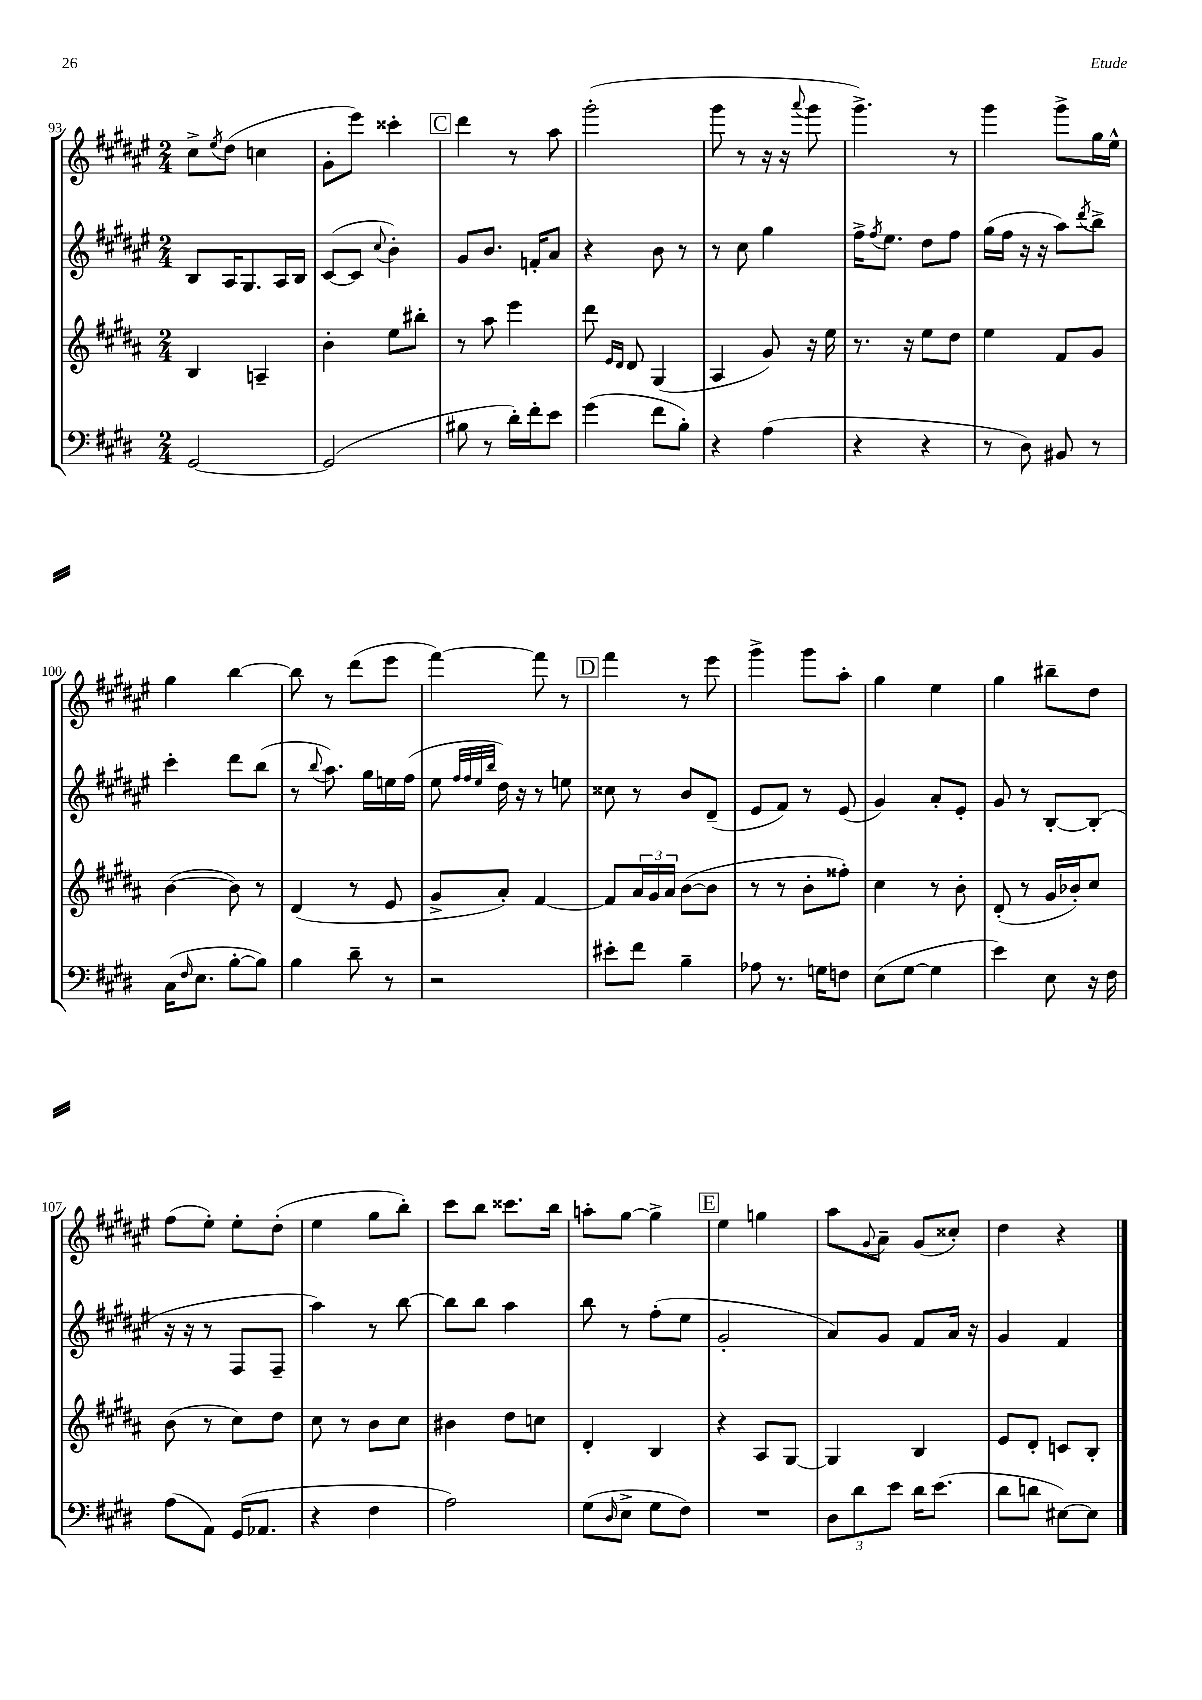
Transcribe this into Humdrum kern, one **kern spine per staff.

**kern	**kern	**kern	**kern
*part4	*part3	*part2	*part1
*staff4	*staff3	*staff2	*staff1
*clefF4	*clefG2	*clefG2	*clefG2
*k[f#c#g#d#]	*k[f#c#g#d#a#]	*k[f#c#g#d#a#e#]	*k[f#c#g#d#a#e#]
*M2/4	*M2/4	*M2/4	*M2/4
=93	=93	=93	=93
[2GG#/	4B/	8B/L	8cc#^\L
.	.	.	8qee#/
.	.	16A#/K	(8dd#\J
.	.	8.G#/	.
.	4An~/	.	4ccn\
.	.	16A#/L	.
.	.	16B/JJ	.
=94	=94	=94	=94
(2GG#/]	4b'\	([8c#/L	8g#'\L
.	.	8c#/J]	8eee#\J)
.	.	8qqcc#/	.
.	8ee\L	4b'\)	4ccc##X'\
.	8bb#X'\J	.	.
!!LO:REH:place=s1:t=C
=95	=95	=95	=95
8B#X\	8r	8g#/L	4ddd#\
8r	8aa#\	8.b/J	.
16d#'\LL)	4eee\	.	8r
16f#'\J	.	16fn'/KL	.
8e\J	.	8a#/J	8aa#\
=96	=96	=96	=96
(4g#\	8ddd#\	4r	(2ggg#'\
.	16qqe/LL	.	.
.	16qqd#/JJ	.	.
.	8d#/	.	.
8f#\L	(4G#/	8b\	.
8B'\J)	.	8r	.
=97	=97	=97	=97
4r	4A#/	8r	8ggg#\
.	.	8cc#\	8r
(4A\	8g#/)	4gg#\	16r
.	.	.	16r
.	.	.	8qqaaa#/
.	16r	.	8ggg#\
.	16ee\	.	.
=98	=98	=98	=98
4r	8.r	16ff#^\KL	4.ggg#^\)
.	.	8qff#/	.
.	.	8.ee#\J	.
.	16r	.	.
4r	8ee\L	8dd#\L	.
.	8dd#\J	8ff#\J	8r
=99	=99	=99	=99
8r	4ee\	(16gg#\LL	4ggg#\
.	.	16ff#\JJ	.
8D#\)	.	16r	.
.	.	16r	.
8BB#X/	8f#/L	8aa#\L)	8ggg#^\L
.	.	8qddd#/	.
8r	8g#/J	8bb^\J	16gg#\L
.	.	.	16ee#^^\JJ
!!LO:LB:g=z
=100	=100	=100	=100
(16C#\KL	([4b\	4ccc#'\	4gg#\
16qqF#/	.	.	.
8.E\J	.	.	.
[8B'\L	8b\])	8ddd#\L	[4bb\
8B\J])	8r	(8bb\J	.
=101	=101	=101	=101
4B\	(4d#/	8r	8bb\]
.	.	8qqbb/	.
.	.	8.aa#\)	8r
8d#~\	8r	.	(8ddd#\L
.	.	16gg#\LL	.
8r	8e/	16een\	8eee#\J
.	.	(16ff#\JJ	.
=102	=102	=102	=102
2r	8g#^/L	8ee#\	[4fff#\)
.	.	32qqff#/LLL	.
.	.	32qqff#/	.
.	.	32qqee#/	.
.	.	32qqbb/JJJ	.
.	8a#'/J)	16dd#\)	.
.	.	16r	.
.	[4f#/	8r	8fff#\]
.	.	8een\	8r
!!LO:REH:place=s1:t=D
=103	=103	=103	=103
8e#X'\L	8f#/L]	8cc##X\	4fff#\
8f#\J	24a#/L	8r	.
.	24g#/	.	.
.	24a#/JJ	.	.
4B~\	([8b\L	8b/L	8r
.	8b\J]	(8d#~/J	8eee#\
=104	=104	=104	=104
8A-X\	8r	8e#/L	4ggg#^\
8.r	8r	8f#/J)	.
.	8b'\L	8r	8ggg#\L
16Gn\KL	.	.	.
8Fn\J	8ff##X'\J)	(8e#/	8aa#'\J
=105	=105	=105	=105
(8E\L	4cc#\	4g#/)	4gg#\
[8G#\J	.	.	.
4G#\]	8r	8a#'/L	4ee#\
.	8b'\	8e#'/J	.
=106	=106	=106	=106
4e\)	(8d#'/	8g#/	4gg#\
.	8r	8r	.
8E\	16g#/LL	[8B'/L	8bb#X~\L
.	16b-X'/J)	.	.
16r	8cc#/J	(8B'/J]	8dd#\J
16F#\	.	.	.
!!LO:LB:g=z
=107	=107	=107	=107
(8A\L	(8b\	16r	(8ff#\L
.	.	16r	.
8AA\J)	8r	8r	8ee#'\J)
(16GG#/KL	8cc#\L)	8F#/L	8ee#'\L
8.AA-X/J	.	.	.
.	8dd#\J	8F#~/J	(8dd#'\J
=108	=108	=108	=108
4r	8cc#\	4aa#\)	4ee#\
.	8r	.	.
4F#\	8b\L	8r	8gg#\L
.	8cc#\J	[8bb\	8bb'\J)
=109	=109	=109	=109
2A\)	4b#X\	8bb\L]	8ccc#\L
.	.	8bb\J	8bb\J
.	8dd#\L	4aa#\	8.ccc##X\L
.	8ccn\J	.	.
.	.	.	16bb\Jk
=110	=110	=110	=110
(8G#\L	4d#'/	8bb\	8aan'\L
16qqD#/	.	.	.
8E^\J	.	8r	[8gg#\J
8G#\L	4B/	(8ff#'\L	4gg#^\]
8F#\J)	.	8ee#\J	.
!!LO:REH:place=s1:t=E
=111	=111	=111	=111
2r	4r	2g#'/	4ee#\
.	8A#/L	.	4ggn\
.	[8G#/J	.	.
=112	=112	=112	=112
12D#\L	4G#/]	8a#/L)	8aa#\L
12d#\	.	.	.
.	.	.	8qqg#/
.	.	8g#/J	8a#~\J
12e\J	.	.	.
16d#\KL	4B/	8f#/L	(8g#/L
(8.e\J	.	.	.
.	.	16a#/Jk	8cc##X'/J)
.	.	16r	.
=113	=113	=113	=113
8d#\L	8e/L	4g#/	4dd#\
8dn\J	8d#'/J	.	.
[8E#X\L)	8cn/L	4f#/	4r
8E#\J]	8B'/J	.	.
==	==	==	==
*-	*-	*-	*-
